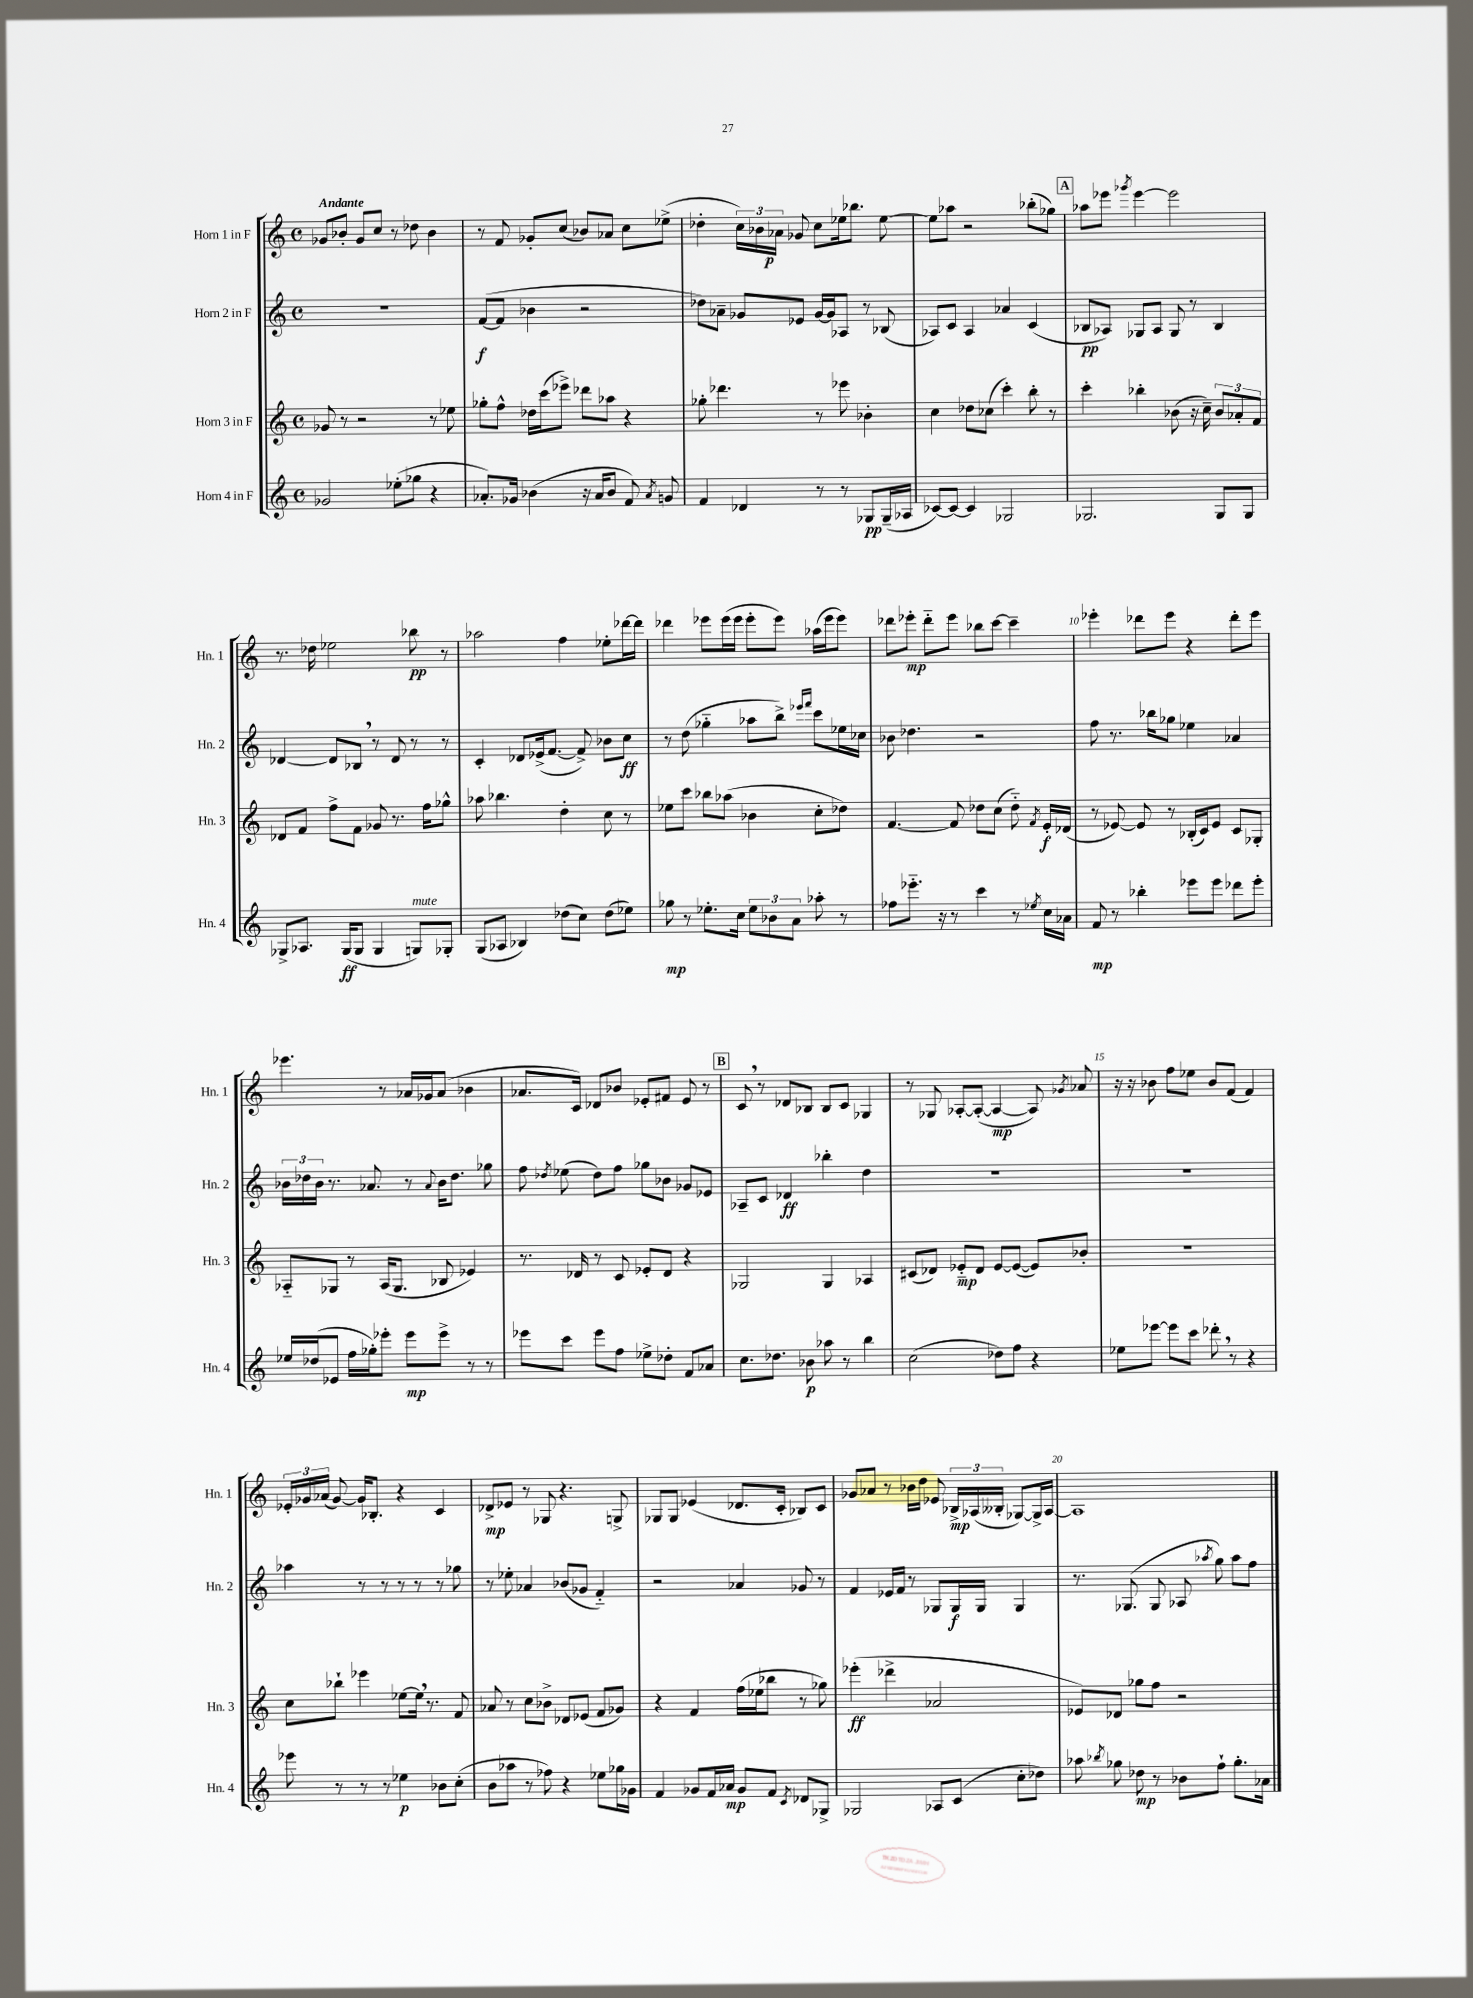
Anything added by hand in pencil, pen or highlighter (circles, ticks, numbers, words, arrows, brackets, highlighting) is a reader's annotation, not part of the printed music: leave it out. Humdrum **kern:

**kern	**dynam	**kern	**dynam	**kern	**dynam	**kern	**dynam
*part4	*part4	*part3	*part3	*part2	*part2	*part1	*part1
*staff4	*staff4	*staff3	*staff3	*staff2	*staff2	*staff1	*staff1
*I"Horn 4 in F	*	*I"Horn 3 in F	*	*I"Horn 2 in F	*	*I"Horn 1 in F	*
*I'Hn. 4	*	*I'Hn. 3	*	*I'Hn. 2	*	*I'Hn. 1	*
*clefG2	*	*clefG2	*	*clefG2	*	*clefG2	*
*k[]	*	*k[]	*	*k[]	*	*k[]	*
*M4/4	*	*M4/4	*	*M4/4	*	*M4/4	*
*met(c)	*	*met(c)	*	*met(c)	*	*met(c)	*
=1	=1	=1	=1	=1	=1	=1	=1
!	!	!	!	!	!	!LO:TX:a:B:t=Andante	!
2g-X/	.	8g-X/	.	1r	.	8g-X/L	.
.	.	8r	.	.	.	8b-X'/J	.
.	.	2r	.	.	.	8g-/L	.
.	.	.	.	.	.	8cc/J	.
(8ee-X'\L	.	.	.	.	.	8r	.
8gg-X\J	.	.	.	.	.	8dd-X\	.
4r	.	8r	.	.	.	4b-\	.
.	.	8ee-X\	.	.	.	.	.
=2	=2	=2	=2	=2	=2	=2	=2
8.a-X'/L)	.	8gg-X'\L	.	([8f/L	f	8r	.
.	.	8ff^^\J	.	8f/J]	.	8f/	.
16g-X/Jk	.	.	.	.	.	.	.
(4b-X\	.	16dd-X\LL	.	4b-X\	.	8g-X'/L	.
.	.	(16ccc\J	.	.	.	.	.
.	.	8eee-X^\J)	.	.	.	(8cc/J	.
16r	.	8ddd-X\L	.	2r	.	8b-X/L)	.
16a-/KL	.	.	.	.	.	.	.
8b-/J	.	8aa-X\J	.	.	.	8a-X/J	.
8f/)	.	4r	.	.	.	8cc\L	.
8qa-/	.	.	.	.	.	.	.
8gn/	.	.	.	.	.	(8ee-X^\J	.
=3	=3	=3	=3	=3	=3	=3	=3
4f/	.	8gg-X'\	.	8dd-X\L)	.	4dd-X'\	.
.	.	4.ddd-X\	.	8a-X~\J	.	.	.
4d-X/	.	.	.	8g-X/L	.	24cc\LL)	.
.	.	.	.	.	.	24b-X\	.
.	.	.	.	.	.	24a-X\JJ	p
.	.	.	.	8e-X/J	.	8g-X/	.
8r	.	8r	.	[16g-/LL	.	8cc\L	.
.	.	.	.	16g-/J]	.	.	.
8r	.	8eee-X\	.	8A-X/J	.	16ee-X\k	.
.	.	.	.	.	.	8.bb-X\J	.
8G-X/L	pp	4b-X'\	.	8r	.	.	.
(16G-~/L	.	.	.	(8B-X/	.	[8ee-\	.
16A-X/JJ	.	.	.	.	.	.	.
=4	=4	=4	=4	=4	=4	=4	=4
[8c-X/L)	.	4cc\	.	8A-X/L)	.	8ee-\L]	.
8c-/J_	.	.	.	8c/J	.	8aa-X\J	.
4c-/]	.	8dd-X\L	.	4A-/	.	2r	.
.	.	(8cc-X\J	.	.	.	.	.
2G-X/	.	4ccc'\)	.	4a-X/	.	.	.
.	.	8bb'\	.	(4c/	.	(8bb-X'\L	.
.	.	8r	.	.	.	8gg-X\J)	.
!!LO:REH:place=s1:t=A
=5	=5	=5	=5	=5	=5	=5	=5
2.G-X/	.	4ccc'\	.	8B-X/L	pp	8aa-X\L	.
.	.	.	.	8A-X/J)	.	8eee-X\J	.
.	.	.	.	.	.	8qggg-X/	.
.	.	4bb-X'\	.	8G-X/L	.	[4eee-\	.
.	.	.	.	8A-/J	.	.	.
.	.	(8b-X\	.	8G-/	.	2eee-\]	.
.	.	16r	.	8r	.	.	.
.	.	16cc~\)	.	.	.	.	.
8G-/L	.	12b-/L	.	4B-/	.	.	.
.	.	12a-X'/	.	.	.	.	.
8G-/J	.	.	.	.	.	.	.
.	.	12f/J	.	.	.	.	.
!!LO:LB:g=z
=6	=6	=6	=6	=6	=6	=6	=6
8G-X^/L	.	8d-X/L	.	[4d-X/	.	8.r	.
8.A-X/J	.	8f/J	.	.	.	.	.
.	.	.	.	.	.	16dd-X\	.
.	.	8ff^\L	.	8d-/L]	.	2ee-X\	.
(16G-/KL	ff	.	.	.	.	.	.
8G-/J	.	8f\J	.	8B-X,/J	.	.	.
4G-/	.	8g-X/	.	8r	.	.	.
.	.	8.r	.	8d-/	.	.	.
!LO:TX:a:i:t=mute	!	!	!	!	!	!	!
8Gn/L)	.	.	.	8r	.	8bb-X\	pp
.	.	16ff\KL	.	.	.	.	.
8G-X'/J	.	8gg-X^^\J	.	8r	.	8r	.
=7	=7	=7	=7	=7	=7	=7	=7
(8G/L	.	8aa-X\	.	4c'/	.	2aa-X\	.
8A-X/J	.	4.bb-X\	.	.	.	.	.
4B-X/)	.	.	.	8d-X/L	.	.	.
.	.	.	.	(16e-X^/k	.	.	.
.	.	.	.	[8.f/J	.	.	.
(8dd-X\L	.	4dd'\	.	.	.	4ff\	.
8cc\J)	.	.	.	8f^/])	.	.	.
(8dd-\L	.	8cc\	.	8b-X\L	.	8ee-X'\L	.
8ee-X\J)	.	8r	.	8cc\J	ff	[16ddd-X\L	.
.	.	.	.	.	.	16ddd-\JJ]	.
=8	=8	=8	=8	=8	=8	=8	=8
8gg-X\	mp	8ee-X\L	.	8r	.	4ddd-X\	.
8r	.	8ccc\J	.	(8dd\	.	.	.
8.ee-X'\L	.	8bb-X\L	.	4gg-X\	.	8eee-X\L	.
.	.	(8aa-X\J	.	.	.	(16eee-\L	.
16cc\Jk	.	.	.	.	.	16eee-\JJ	.
12ee-\L	.	4b-X\	.	8aa-X\L	.	8eee-'\L	.
12b-X\	.	.	.	.	.	.	.
.	.	.	.	8bb^\J)	.	8eee-\J)	.
12a\J	.	.	.	.	.	.	.
.	.	.	.	16qqeee-X/LL	.	.	.
.	.	.	.	16qqfff/JJ	.	.	.
8aa-X'\	.	8cc'\L	.	8ccc\L	.	(16aa-X\LL	.
.	.	.	.	.	.	16eee-\J	.
8r	.	8dd-X\J)	.	16ee-X\L	.	8eee-\J)	.
.	.	.	.	16cc-X\JJ	.	.	.
=9	=9	=9	=9	=9	=9	=9	=9
8ff-X\L	.	[4.f/	.	8b-X\	.	8ddd-X\L	.
8.eee-X\J	.	.	.	4.dd-X\	.	8eee-X'\J	mp
.	.	.	.	.	.	8ddd-\L	.
16r	.	.	.	.	.	.	.
8r	.	8f/]	.	.	.	8eee-\J	.
4ccc\	.	8dd-X\L	.	2r	.	8bb-X\L	.
.	.	(8cc\J	.	.	.	[8ccc\J	.
8r	.	8dd-\)	.	.	.	4ccc~\]	.
8qee-X/	.	8qf/	.	.	.	.	.
16cc\LL	.	16e'/LL	f	.	.	.	.
16a-X\JJ	.	(16d-X/JJ	.	.	.	.	.
=10	=10	=10	=10	=10	=10	=10	=10
8f/	mp	8r	.	8ff\	.	4eee-X'\	.
8r	.	[8e-X/)	.	8.r	.	.	.
4bb-X'\	.	8e-/]	.	.	.	8ddd-X\L	.
.	.	.	.	16bb-X\KL	.	.	.
.	.	8r	.	8gg-X\J	.	8eee-\J	.
8eee-X\L	.	(16B-X'/LL	.	4ee-X\	.	4r	.
.	.	16c/J)	.	.	.	.	.
8eee-\J	.	8e-/J	.	.	.	.	.
8ddd-X\L	.	8c/L	.	4a-X/	.	8ddd-'\L	.
8eee-'\J	.	8G-X'/J	.	.	.	8eee-\J	.
!!LO:LB:g=z
=11	=11	=11	=11	=11	=11	=11	=11
16ee-X/LL	.	8A-X/L	.	24b-X\LL	.	4.eee-X\	.
.	.	.	.	24dd-X\	.	.	.
(16dd-X/J	.	.	.	.	.	.	.
.	.	.	.	24b-\JJ	.	.	.
8e-X/J	.	8G-X/J	.	8.r	.	.	.
16ff\LL	.	8r	.	.	.	.	.
16gg-X'\J)	.	.	.	8.a-X/	.	.	.
8eee-X'\J	.	(16A-/KL	.	.	.	8r	.
.	.	8.G-/J	.	.	.	.	.
8eee-\L	mp	.	.	8r	.	16a-X/LL	.
.	.	.	.	.	.	16g-X/J	.
.	.	.	.	8qqa-/	.	.	.
8eee-^\J	.	8B-X/	.	16b-\KL	.	(8a-/J	.
.	.	.	.	8.dd-\J	.	.	.
8r	.	4e-X/)	.	.	.	4b-X\	.
8r	.	.	.	8gg-X\	.	.	.
=12	=12	=12	=12	=12	=12	=12	=12
8eee-X\L	.	8.r	.	8ff\	.	8.a-X/L	.
.	.	.	.	8qdd-X/	.	.	.
8ccc\J	.	.	.	(8ee-X\	.	.	.
.	.	16d-X/	.	.	.	16c/Jk)	.
8eee-\L	.	8r	.	8dd-\L)	.	8d-X/L	.
8ff\J	.	8c/	.	8ff\J	.	8b-X/J	.
8ee-X^\L	.	8e-X'/L	.	8gg-X\L	.	8e-X'/L	.
8dd-X'\J	.	8d-/J	.	8b-X\J	.	8f#X/J	.
8f/L	.	4r	.	8g-X/L	.	8e-/	.
8a-X/J	.	.	.	8e-X/J	.	8r	.
!!LO:REH:place=s1:t=B
=13	=13	=13	=13	=13	=13	=13	=13
8.cc\L	.	2G-X/	.	8A-X~/L	.	8c,/	.
.	.	.	.	8c/J	.	8r	.
8.dd-X\J	.	.	.	.	.	.	.
.	.	.	.	4d-X/	ff	8d-X/L	.
8b-X\	p	.	.	.	.	8B-X/J	.
8aa-X\	.	4G-/	.	4bb-X'\	.	8B-/L	.
8r	.	.	.	.	.	8c/J	.
4bb\	.	4A-X/	.	4dd\	.	4G-X/	.
=14	=14	=14	=14	=14	=14	=14	=14
(2cc\	.	(8c#X/L	.	1r	.	8r	.
.	.	8d-X/J)	.	.	.	8G-X/	.
.	.	8e-X/L	mp	.	.	[8A-X'/L	.
.	.	8d-/J	.	.	.	(8A-'/J_	.
8dd-X\L)	.	[8e-/L	.	.	.	4A-/_	mp
8ff\J	.	(8e-/J_	.	.	.	.	.
4r	.	8e-/L])	.	.	.	8A-/])	.
.	.	.	.	.	.	8qg-X/	.
.	.	8b-X'/J	.	.	.	8a-X/	.
=15	=15	=15	=15	=15	=15	=15	=15
8ee-X\L	.	1r	.	1r	.	16r	.
.	.	.	.	.	.	16r	.
[8eee-X\J	.	.	.	.	.	8b-X\	.
8eee-\L]	.	.	.	.	.	8ff\L	.
8ccc\J	.	.	.	.	.	8ee-X\J	.
8ddd-X',\	.	.	.	.	.	8b-/L	.
8r	.	.	.	.	.	(8f/J	.
4r	.	.	.	.	.	4f/)	.
!!LO:LB:g=z
=16	=16	=16	=16	=16	=16	=16	=16
8eee-X\	.	8cc\L	.	4aa-X\	.	24e-X'/LL	.
.	.	.	.	.	.	24g-X/	.
.	.	.	.	.	.	(24a-X/JJ	.
8r	.	8bb-X`\J	.	.	.	[8g-/)	.
8r	.	4eee-X\	.	8r	.	16g-/KL]	.
.	.	.	.	.	.	8.B-X'/J	.
8r	.	.	.	8r	.	.	.
4ee-X\	p	[8ee-X\L	.	8r	.	4r	.
.	.	16ee-,\Jk]	.	8r	.	.	.
.	.	8.r	.	.	.	.	.
8b-X\L	.	.	.	8r	.	4c/	.
(8cc'\J	.	8f/	.	8gg-X\	.	.	.
=17	=17	=17	=17	=17	=17	=17	=17
8b\L	.	8a-X/	.	8r	.	8d-X^/L	mp
8aa-X\J	.	8r	.	8ee-X'\	.	8e-X/J	.
8r	.	8cc\L	.	4a-X/	.	8r	.
8ff-X\)	.	8b-X^\J	.	.	.	8G-X/	.
4r	.	8d-X/L	.	(8b-X/L	.	4.r	.
.	.	(8e-X/J	.	8g-X/J	.	.	.
8ee-X\L	.	8f/L	.	4f/)	.	.	.
16gg-X\L	.	8g-X/J)	.	.	.	8Gn^/	.
16g-X\JJ	.	.	.	.	.	.	.
=18	=18	=18	=18	=18	=18	=18	=18
4f/	.	4r	.	2r	.	8G-X/L	.
.	.	.	.	.	.	8G-/J	.
8g-X/L	.	4f/	.	.	.	(4e-X/	.
16f/L	.	.	.	.	.	.	.
16a-X/JJ	mp	.	.	.	.	.	.
8g-/L	.	(16ff\LL	.	4a-X/	.	8.d-X/L	.
.	.	16ee-X\J	.	.	.	.	.
8f/J	.	8bb-X\J	.	.	.	.	.
.	.	.	.	.	.	16c'/Jk	.
8qc/	.	.	.	.	.	.	.
8d-X/L	.	8r	.	8g-X/	.	8B-X/L)	.
8G-X^/J	.	8gg-X\)	.	8r	.	8c/J	.
=19	=19	=19	=19	=19	=19	=19	=19
2G-X/	.	(4eee-X'\	ff	4f/	.	8g-X/L	.
.	.	.	.	.	.	8a-X/J	.
.	.	4ddd-X^\	.	16e-X/LL	.	8r	.
.	.	.	.	16f/JJ	.	.	.
.	.	.	.	8r	.	16b-X\LL	.
.	.	.	.	.	.	16dd\JJ	.
8A-X/L	.	2a-X/	.	8G-X/L	.	8e-X/	.
(8c/J	.	.	.	16G-/L	f	24B-X^/LL	mp
.	.	.	.	.	.	(24A-X/	.
.	.	.	.	16G-/JJ	.	.	.
.	.	.	.	.	.	24B--X'/JJ	.
8cc'\L	.	.	.	4G-/	.	[8G-X/L)	.
8dd-X\J)	.	.	.	.	.	16G-^/L]	.
.	.	.	.	.	.	[16A-/JJ	.
=20	=20	=20	=20	=20	=20	=20	=20
8aa-X\	.	8e-X/L)	.	8.r	.	1A-]	.
8qbb-X/	.	.	.	.	.	.	.
8gg-X\	.	8d-X/J	.	.	.	.	.
.	.	.	.	(8.G-X/	.	.	.
8dd-X\	mp	8gg-X\L	.	.	.	.	.
8r	.	8ff\J	.	8G-/	.	.	.
8b-X\L	.	2r	.	8A-X/	.	.	.
.	.	.	.	8qaa-X/	.	.	.
8ff`\J	.	.	.	8gg\)	.	.	.
8.gg-'\L	.	.	.	8aa-\L	.	.	.
.	.	.	.	8ff\J	.	.	.
16a-X\Jk	.	.	.	.	.	.	.
==	==	==	==	==	==	==	==
*-	*-	*-	*-	*-	*-	*-	*-
